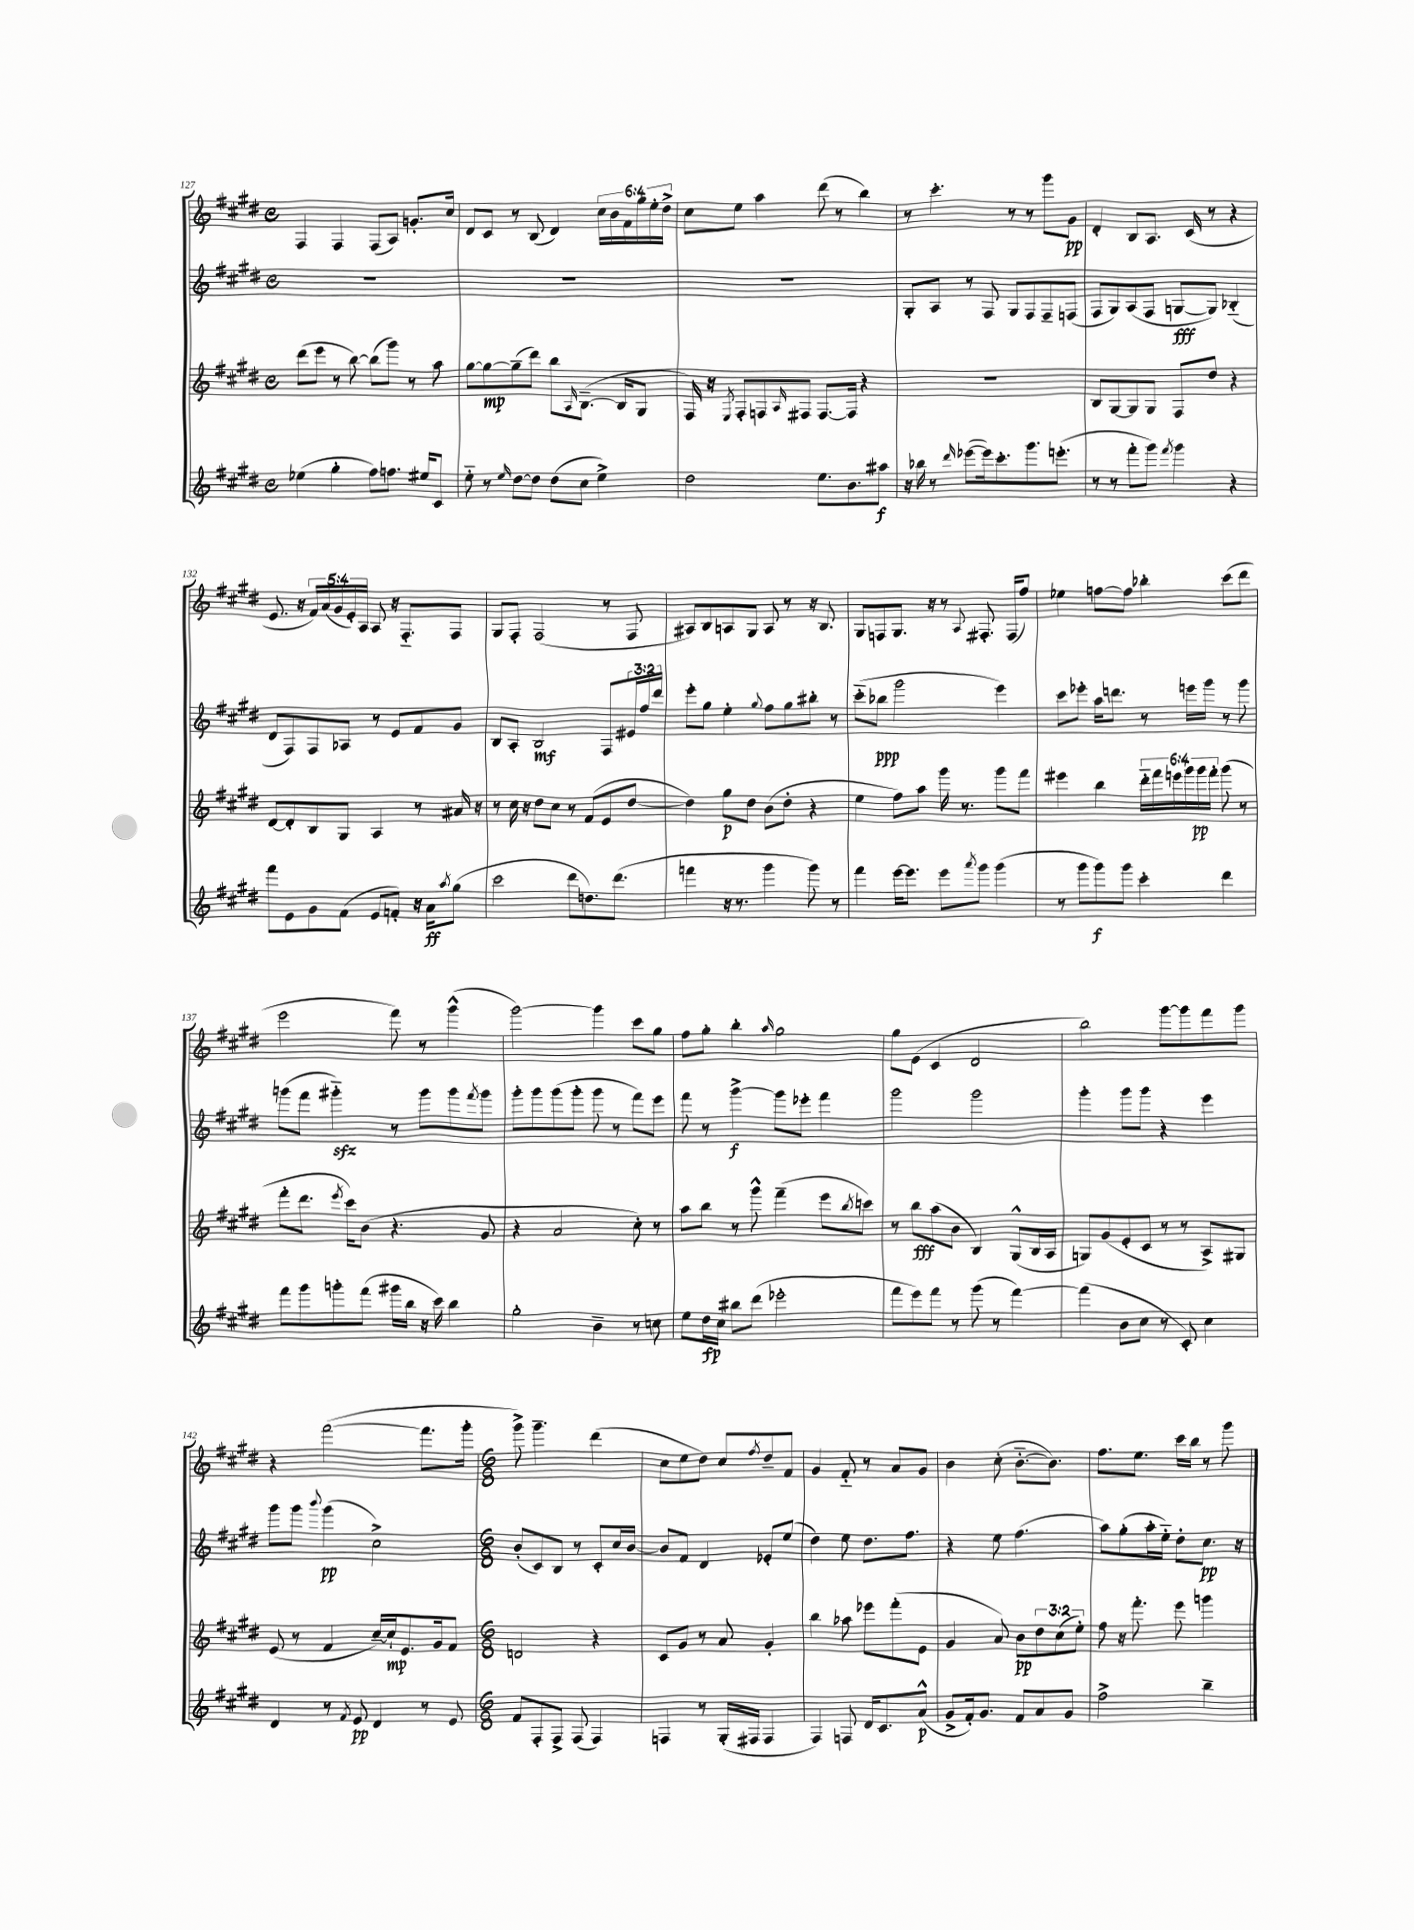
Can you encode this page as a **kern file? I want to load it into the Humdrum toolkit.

**kern	**kern	**kern	**kern
*staff4	*staff3	*staff2	*staff1
*clefG2	*clefG2	*clefG2	*clefG2
*k[f#c#g#d#]	*k[f#c#g#d#]	*k[f#c#g#d#]	*k[f#c#g#d#]
*M4/4	*M4/4	*M4/4	*M4/4
*met(c)	*met(c)	*met(c)	*met(c)
(4ee-	(8ddd#	1r	4F#
.	8eee	.	.
4gg#'	8r	.	4F#
.	[8bb)	.	.
8ff#)	(8bb]	.	(8F#
8.ff	8ggg#)	.	8A)
.	8r	.	8.g'
16ee#	.	.	.
8c#	8aa	.	.
.	.	.	16cc#
=	=	=	=
8ee'~	[8gg#	1r	8d#
8r	8gg#_	.	8c#
16qqee	.	.	.
[8dd#	(8gg#~]	.	8r
8dd#]	8ddd#)	.	(8B
(8dd#	8bb	.	4d#)
.	16qqA	.	.
8cc#	([8.B~	.	.
4ee^)	.	.	24cc#
.	.	.	24b
.	16B]	.	.
.	.	.	24f#
.	8G#	.	24gg#
.	.	.	24ee'
.	.	.	24dd#^
=	=	=	=
2dd#	16F#)	1r	8cc#
.	16r	.	.
.	8qE	.	.
.	8F#'	.	8ee
.	8F	.	4aa
.	16qqA	.	.
.	8F#	.	.
8.ee	[8.F#	.	(8ddd#
.	.	.	8r
8.b	16F#]	.	.
.	4r	.	4bb)
8aa#	.	.	.
=	=	=	=
16r	1r	8G#'	8r
16bb-	.	.	.
8r	.	8A	4.ccc#'
16qqddd#	.	.	.
([8eee-	.	8r	.
16eee-])	.	8F#	.
8.ccc#'	.	.	.
.	.	8G#	8r
8.ggg#	.	8F#	8r
.	.	8F#~	8ggg#
(8.eee'	.	.	.
.	.	(8F	8g#
=	=	=	=
8r	8B	8F#	4d#'
8r	[8G#	8G#)	.
8fff#'	8G#]	(8A	8B
8ggg#)	8G#	8F#	8.A
8qfff#	.	.	.
4ggg#	8F#	[8G	.
.	.	.	(16c#
.	8dd#	8G])	8r
4r	4r	(4B-'~	4r
=	=	=	=
8fff#	[8d#	8d#	8.e
8e	8d#']	8F#)	.
.	.	.	16r
8g#	8B	8F#	20f#)
.	.	.	(20a
.	.	.	20g#
(8f#	8G#	8A-	.
.	.	.	20e')
.	.	.	20A
8e	4A	8r	8A
8f')	.	8e	16r
.	.	.	8.F#'~
16r	8r	8f#	.
16a	.	.	.
8qaa	.	.	.
(8gg#	16a#	8g#	8F#
.	16r	.	.
=	=	=	=
2ccc#	8r	8B	8G#
.	16cc#	8A'	8F#'
.	16r	.	.
.	8dd#	2B	(2F#
.	8cc#	.	.
8ddd#	8r	.	.
8.dd)	(8f#	.	.
.	8e	8F#	8r
(8.ddd#	.	.	.
.	[8dd#	24e#	8F#
.	.	24ff#	.
.	.	24ddd#	.
=	=	=	=
4fff	4dd#])	8eee'	8A#)
.	.	8gg#	8B
16r	8gg#	4ee'	8A
8.r	.	.	.
.	8dd#	.	8G#
.	.	8qqgg#	.
4ggg#	(8b	8ff#	8A
.	8dd#'	8gg#	8r
8ggg#)	4r	8bb#'	16r
.	.	.	8.B
8r	.	8r	.
=	=	=	=
4fff#	4ee	(8ccc#'~	8G#
.	.	8bb-	8F
[16eee	8ff#)	2ggg#	8.G#
8.eee]	.	.	.
.	8aa	.	.
.	.	.	16r
8eee	16ggg#	.	8r
.	8.r	.	.
8qaaa	.	.	8qqA
8ggg#	.	.	8.F#'
(4ggg#	8ggg#	4eee)	.
.	.	.	(16F#
.	8fff#	.	8ff#)
=	=	=	=
8r	4eee#	8ccc#	4ee-
8ggg#	.	8eee-'	.
8ggg#)	4bb	16aa	[8ff
.	.	8.ddd	.
8ggg#	.	.	8ff]
4ccc#'	24ddd#'~	8r	4bb-'
.	24fff#	.	.
.	24eee	.	.
.	24ggg#	16eee	.
.	24ggg#	.	.
.	.	16ggg#	.
.	24fff#'	.	.
4ddd#	(8ggg#	8r	(8ccc#
.	8r	8ggg#	8ddd#
=	=	=	=
8fff#	8fff#'	(8ggg	2eee
8ggg#	8.ddd#	8fff#	.
8ggg'	.	4ggg#'~)	.
.	8qeee	.	.
.	16ccc#)	.	.
(8fff#	(8b	.	.
16ggg#	4.r	8r	8fff#)
16bb	.	.	.
16r	.	8ggg#	8r
16ccc#)	.	.	.
4bb	.	8ggg#	(4ggg#^^
.	.	8qfff#	.
.	8g#	8ggg#	.
=	=	=	=
2gg#'	4r	8ggg#'	[2ggg#)
.	.	8ggg#	.
.	2a	(8ggg#	.
.	.	8ggg#'	.
4b~	.	8ggg#	4ggg#]
.	.	8r	.
8r	8cc#')	8fff#)	8ccc#
8cc	8r	8eee	8gg#
=	=	=	=
8ee	8aa	8fff#	8ff#
16dd#	8bb	8r	8gg#'
16cc#	.	.	.
8bb#	8r	[4ggg#^	4bb'
(8ddd#	8ggg#^^	.	.
.	.	.	16qqaa
2eee-'	(4fff#~	8ggg#]	2gg#
.	.	8eee-'	.
.	8eee	4fff#	.
.	8qbb	.	.
.	8ccc)	.	.
=	=	=	=
8fff#	8r	2ggg#	8gg#
8eee)	8bb	.	(8e
8fff#	(8aa	.	4c#
8r	8b	.	.
(8ggg#	4B)	2ggg#	2d#
8r	.	.	.
[4fff#)	(8G#^^	.	.
.	16B	.	.
.	16A	.	.
=	=	=	=
(4fff#]	8G)	4ggg#'	2bb)
.	(8g#	.	.
8b	8e'	8ggg#	.
8cc#	8c#	8ggg#	.
8r	8r	4r	[8ggg#
8c#')	8r	.	8ggg#]
4cc#	8A^)	4eee	8fff#
.	8G#	.	8ggg#
=	=	=	=
4d#	(8e	8ggg#	4r
.	8r	8ggg#	.
.	.	8qqbbb	.
8r	4f#	(4ggg#	([2fff#
8qf#	.	.	.
8e	.	.	.
4d#	[16cc#~)	2cc#^)	.
.	16cc#`]	.	.
.	8.e	.	.
8r	.	.	8.fff#]
.	16g#	.	.
8e	8f#	.	.
.	.	.	16ggg#'
=	=	=	=
*M6/8	*M6/8	*M6/8	*M6/8
8f#	2d	(8b'	8ggg#^)
8F#'	.	8c#)	4.ggg#~
8F#^	.	8B	.
(8F#	.	8r	.
4F#)	4r	8c#'	(4ddd#
.	.	16cc#	.
.	.	[16b	.
=	=	=	=
4F	8c#	8b]	8cc#
.	8g#	8f#	8ee
8r	8r	4d#	8dd#)
(16G#'	8a	.	8cc#
16F#	.	.	.
.	.	.	8qff#
4F#	4g#'	8e-'	8dd#~
.	.	(8ee	8f#
=	=	=	=
4F#)	4bb	4dd#)	4g#
8F	8aa-	8ee	8f#'~
16d#	8eee-	8.dd#	8r
8.c#	.	.	.
.	(8fff#'	.	8a
.	.	8.ff#	.
(8a^^	8e	.	8g#
=	=	=	=
8g#^	4g#	4r	4b
16f#')	.	.	.
8.g#	.	.	.
.	8a)	8ee	(8cc#'
8f#	8b	(4.ff#	[8.b'~
8a	12dd#	.	.
.	.	.	8.b])
.	(12cc#	.	.
8g#	.	.	.
.	12ee')	.	.
=	=	=	=
2ff#^	8ff#	8aa)	8.ff#
.	16r	(8gg#'	.
.	8.fff#'	.	8.ee
.	.	16aa'	.
.	.	16ee'~)	.
.	8eee	8dd#'	16ccc#
.	.	.	16bb
4bb~	4ggg	8.cc#	8r
.	.	.	8ggg#
.	.	16r	.
==	==	==	==
*-	*-	*-	*-
